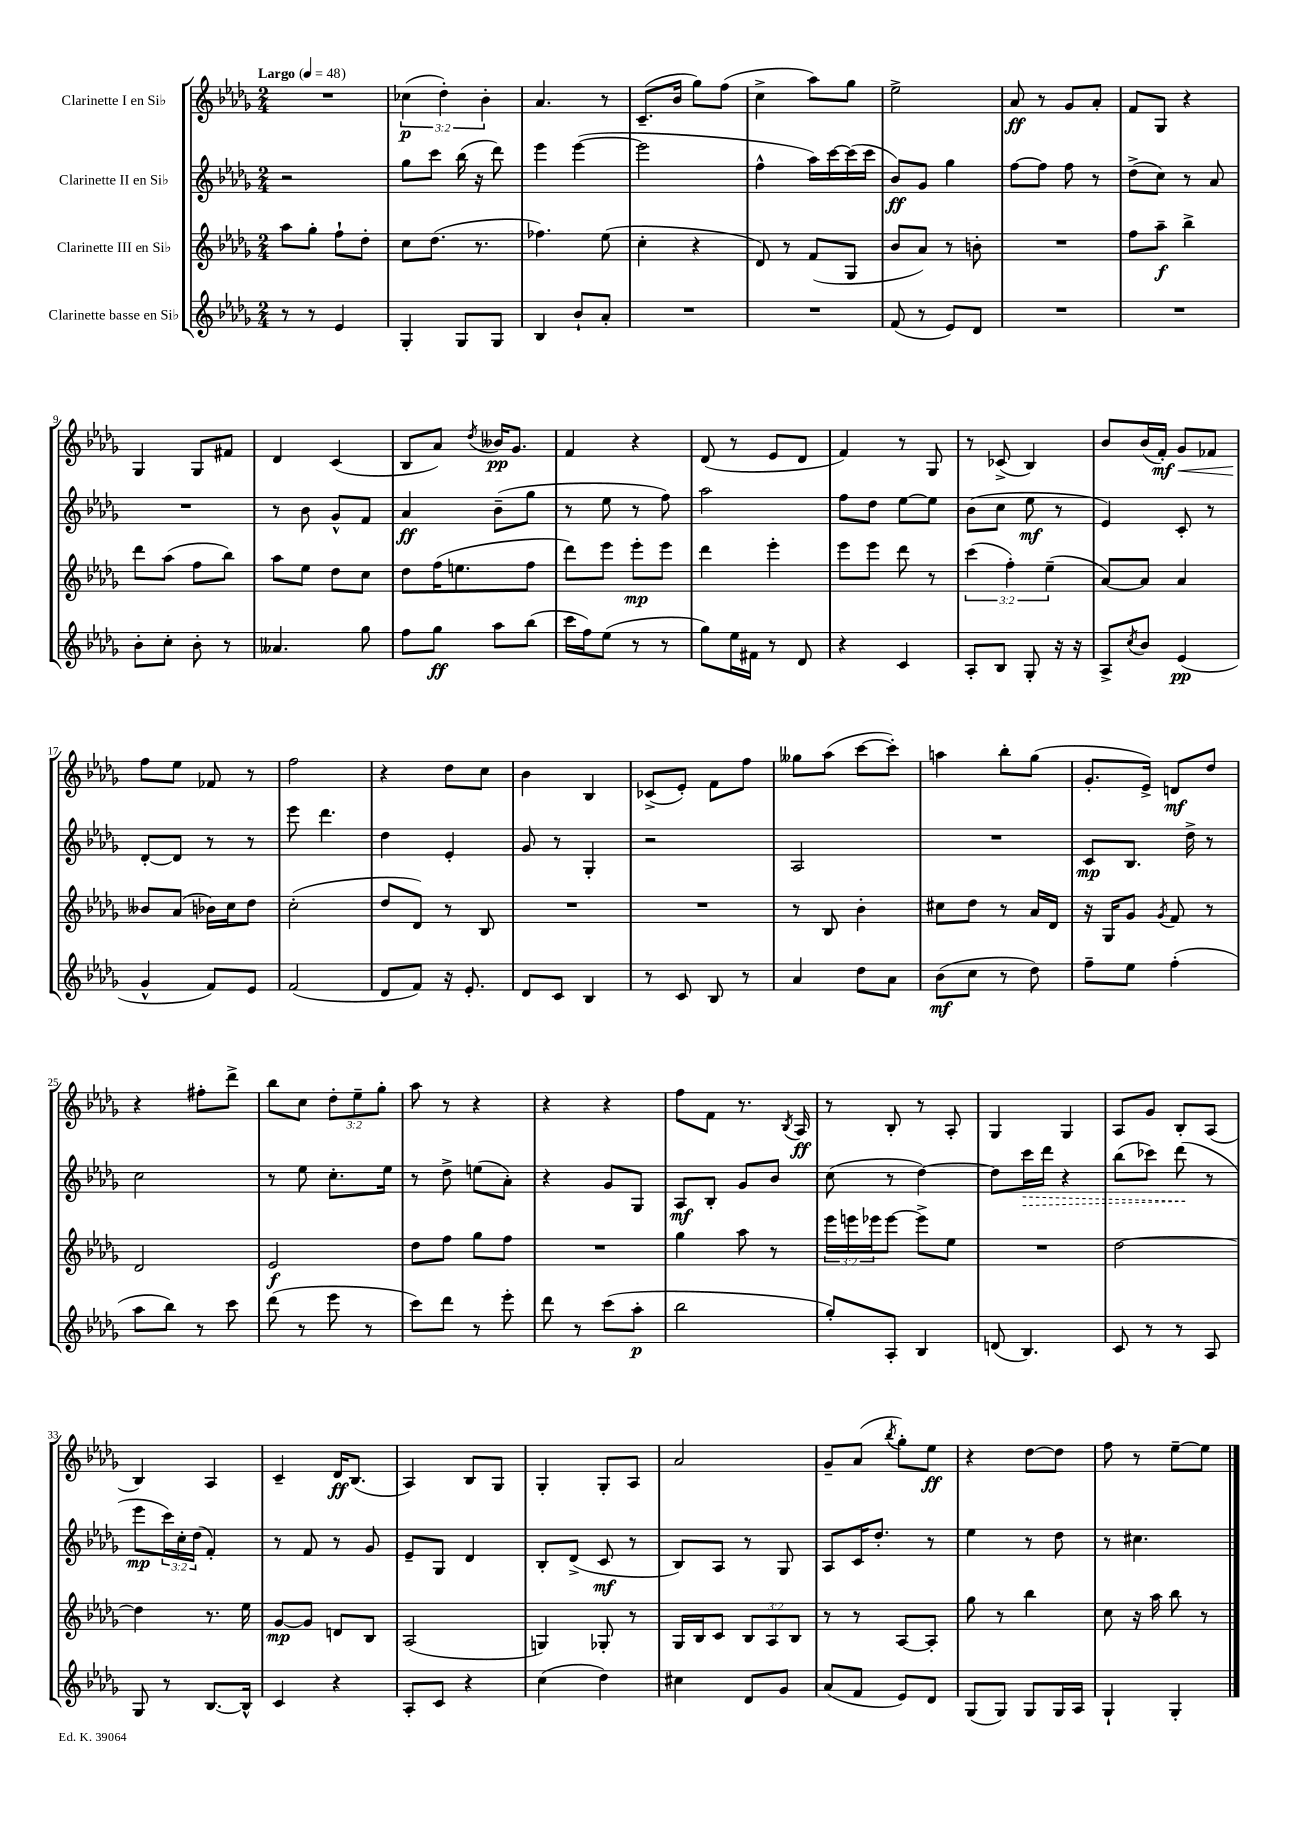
<<
\new StaffGroup <<
\new Staff = "s0" \with { instrumentName = "Clarinette I en Sib" } {
    \clef treble \key des \major \numericTimeSignature \time 2/4 \override Staff.TupletNumber.text = #tuplet-number::calc-fraction-text \tempo "Largo" 4 = 48
    R2 |
    \tuplet 3/2 { ces''4\p( des''4-.) bes'4-. } |
    aes'4. r8 |
    c'8.--( bes'16 ges''8) f''8( |
    c''4-> aes''8) ges''8 |
    ees''2-> |
    aes'8\ff r8 ges'8 aes'8-. |
    f'8 ges8 r4 |
    ges4 ges8 fis'8 |
    des'4 c'4( |
    bes8 aes'8) \acciaccatura { des''8 } beses'16\pp ges'8. |
    f'4 r4 |
    des'8( r8 ees'8 des'8 |
    f'4) r8 ges8 |
    r8 ces'8->( bes4) |
    bes'8 bes'16( f'16-.\mf\<) ges'8 fes'8 |
    f''8\! ees''8 fes'8 r8 |
    f''2 |
    r4 des''8 c''8 |
    bes'4 bes4 |
    ces'8->( ees'8-.) f'8 f''8 |
    geses''8 aes''8( c'''8~ c'''8-.) |
    a''4 bes''8-. ges''8( |
    ges'8.-. ees'16->) d'8\mf des''8 |
    r4 fis''8-. des'''8-> |
    bes''8 c''8 \tuplet 3/2 { des''8-. ees''8-- ges''8-. } |
    aes''8 r8 r4 |
    r4 r4 |
    f''8 f'8 r8. \acciaccatura { bes8 } aes16\ff |
    r8 bes8-. r8 aes8-. |
    ges4 ges4 |
    aes8 ges'8 bes8-. aes8( |
    bes4) aes4 |
    c'4-- des'16\ff bes8.( |
    aes4) bes8 ges8 |
    ges4-. ges8-. aes8 |
    aes'2 |
    ges'8-- aes'8( \acciaccatura { bes''8 } ges''8-.) ees''8\ff |
    r4 des''8~ des''8 |
    f''8 r8 ees''8~-- ees''8 \bar "|." |
}
\new Staff = "s1" \with { instrumentName = "Clarinette II en Sib" } {
    \clef treble \key des \major \numericTimeSignature \time 2/4 \override Staff.TupletNumber.text = #tuplet-number::calc-fraction-text
    r2 |
    ges''8 c'''8 bes''16( r16 des'''8) |
    ees'''4 ees'''4~( |
    ees'''2 |
    f''4-^ aes''16) c'''16~ c'''16( c'''16 |
    bes'8\ff) ges'8 ges''4 |
    f''8~ f''8 f''8 r8 |
    des''8->( c''8) r8 aes'8 |
    R2 |
    r8 bes'8 ges'8-^ f'8 |
    aes'4\ff bes'8--( ges''8 |
    r8 ees''8 r8 f''8) |
    aes''2 |
    f''8 des''8 ees''8~ ees''8 |
    bes'8( c''8 ees''8\mf r8 |
    ees'4) c'8-. r8 |
    des'8~-. des'8 r8 r8 |
    ees'''8 des'''4. |
    des''4 ees'4-. |
    ges'8 r8 ges4-. |
    r2 |
    aes2 |
    R2 |
    c'8\mp bes8. des''16-> r8 |
    c''2 |
    r8 ees''8 c''8.-. ees''16 |
    r8 des''8-> e''8( aes'8-.) |
    r4 ges'8 ges8 |
    aes8\mf bes8-. ges'8 bes'8 |
    c''8( r8 des''4~) |
    des''8 \once \override Hairpin.style = #'dashed-line c'''16\> des'''16 r4 |
    bes''8( ces'''8) des'''8\!( r8 |
    ees'''8\mp \tuplet 3/2 { c'''16) c''16-. des''16( } f'4-.) |
    r8 f'8 r8 ges'8 |
    ees'8-- ges8 des'4 |
    bes8-. des'8->( c'8\mf r8 |
    bes8) aes8 r8 ges8 |
    aes8 c'16 des''8.-. r8 |
    ees''4 r8 des''8 |
    r8 cis''4. \bar "|." |
}
\new Staff = "s2" \with { instrumentName = "Clarinette III en Sib" } {
    \clef treble \key des \major \numericTimeSignature \time 2/4 \override Staff.TupletNumber.text = #tuplet-number::calc-fraction-text
    aes''8 ges''8-. f''8-! des''8-. |
    c''8 des''8.( r8. |
    fes''4.) ees''8( |
    c''4-. r4 |
    des'8) r8 f'8( ges8 |
    bes'8 aes'8) r8 b'8-. |
    R2 |
    f''8 aes''8--\f bes''4-> |
    des'''8 aes''8( f''8 bes''8) |
    aes''8 ees''8 des''8 c''8 |
    des''8 f''16( e''8. f''8 |
    des'''8) ees'''8 ees'''8-.\mp ees'''8 |
    des'''4 ees'''4-. |
    ees'''8 ees'''8 des'''8 r8 |
    \tuplet 3/2 { c'''4( f''4-.) ees''4--( } |
    aes'8~) aes'8 aes'4 |
    beses'8 aes'8( bes'16) c''16 des''8 |
    c''2-.( |
    des''8 des'8) r8 bes8 |
    R2 |
    R2 |
    r8 bes8 bes'4-. |
    cis''8 des''8 r8 aes'16 des'16 |
    r16 ges16 ges'8 \acciaccatura { ges'8 } f'8 r8 |
    des'2 |
    ees'2\f |
    des''8 f''8 ges''8 f''8 |
    R2 |
    ges''4 aes''8 r8 |
    \tuplet 3/2 { ees'''16 e'''16 ees'''16 } ees'''8~ ees'''8-> ees''8 |
    R2 |
    des''2~ |
    des''4 r8. ees''16 |
    ges'8~\mp ges'8 d'8 bes8 |
    aes2( |
    g4) ges8-. r8 |
    ges16 bes16 c'8 \tuplet 3/2 { bes8 aes8 bes8 } |
    r8 r8 aes8~ aes8-. |
    ges''8 r8 bes''4 |
    c''8 r16 aes''16 bes''8 r8 \bar "|." |
}
\new Staff = "s3" \with { instrumentName = "Clarinette basse en Sib" } {
    \clef treble \key des \major \numericTimeSignature \time 2/4
    r8 r8 ees'4 |
    ges4-. ges8 ges8 |
    bes4 bes'8-! aes'8-. |
    R2 |
    R2 |
    f'8( r8 ees'8) des'8 |
    R2 |
    R2 |
    bes'8-. c''8-. bes'8-. r8 |
    aeses'4. ges''8 |
    f''8 ges''8\ff aes''8 bes''8( |
    c'''16 f''16) ees''8( r8 r8 |
    ges''8) ees''16 fis'16 r8 des'8 |
    r4 c'4 |
    aes8-. bes8 ges8-. r16 r16 |
    aes8-> \acciaccatura { c''8 } bes'8 ees'4\pp( |
    ges'4-^ f'8) ees'8 |
    f'2( |
    des'8 f'8) r16 ees'8.-. |
    des'8 c'8 bes4 |
    r8 c'8 bes8 r8 |
    aes'4 des''8 aes'8 |
    bes'8\mf( c''8 r8 des''8) |
    f''8-- ees''8 f''4-.( |
    aes''8 bes''8) r8 c'''8 |
    des'''8( r8 ees'''8 r8 |
    c'''8) des'''8 r8 ees'''8-. |
    des'''8 r8 c'''8( aes''8-.\p |
    bes''2 |
    ges''8-.) aes8-. bes4 |
    d'8( bes4.) |
    c'8 r8 r8 aes8 |
    ges8 r8 bes8.~ bes16-^ |
    c'4 r4 |
    aes8-. c'8 r4 |
    c''4( des''4) |
    cis''4 des'8 ges'8 |
    aes'8( f'8 ees'8) des'8 |
    ges8( ges8) ges8 ges16 aes16 |
    ges4-! ges4-. \bar "|." |
}
>>
>>
